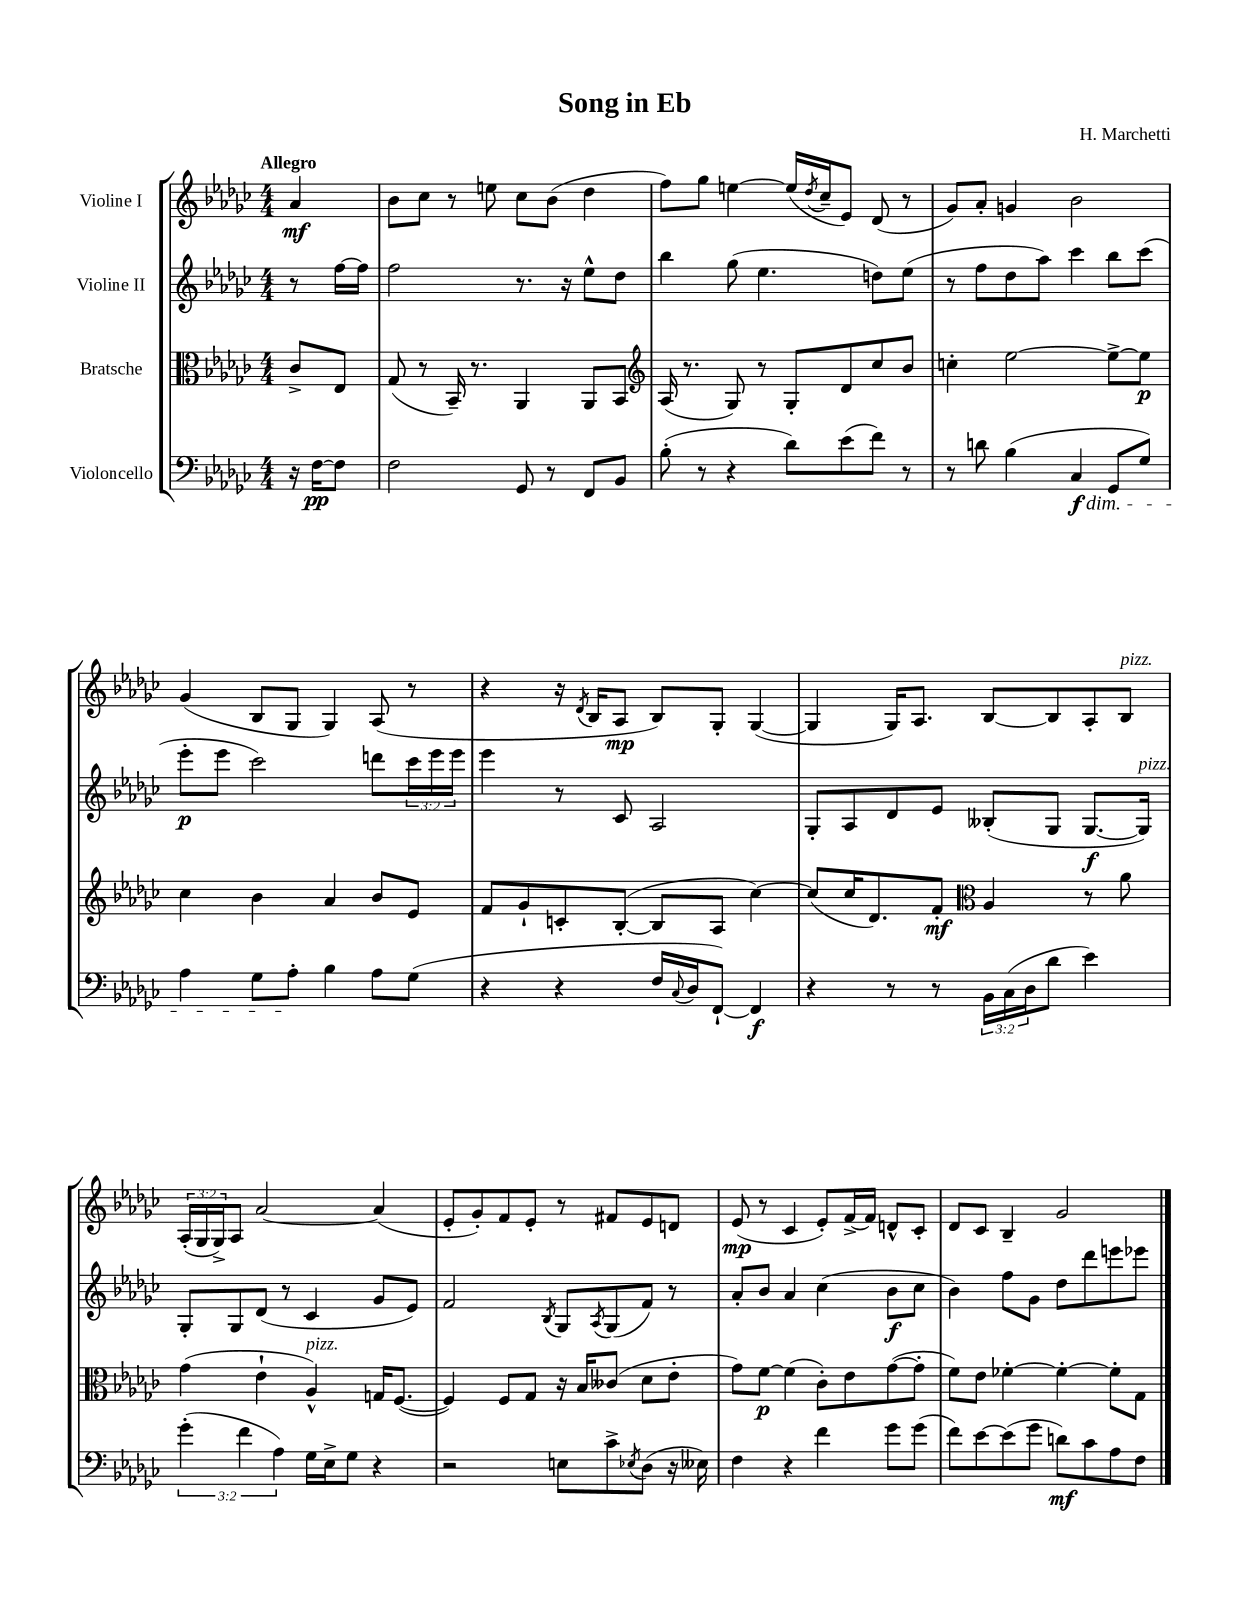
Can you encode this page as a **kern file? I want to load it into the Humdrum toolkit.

**kern	**dynam	**kern	**dynam	**kern	**dynam	**kern	**dynam
*part4	*part4	*part3	*part3	*part2	*part2	*part1	*part1
*staff4	*staff4	*staff3	*staff3	*staff2	*staff2	*staff1	*staff1
*I"Violoncello	*	*I"Bratsche	*	*I"Violine II	*	*I"Violine I	*
*clefF4	*	*clefC3	*	*clefG2	*	*clefG2	*
*k[b-e-a-d-g-c-]	*	*k[b-e-a-d-g-c-]	*	*k[b-e-a-d-g-c-]	*	*k[b-e-a-d-g-c-]	*
*M4/4	*	*M4/4	*	*M4/4	*	*M4/4	*
=	=	=	=	=	=	=	=
!	!	!	!	!	!	!LO:TX:a:B:t=Allegro	!
16r	.	8c-^/L	.	8r	.	4a-/	mf
[16F\KL	pp	.	.	.	.	.	.
8F\J]	.	8E-/J	.	[16ff\LL	.	.	.
.	.	.	.	16ff\JJ]	.	.	.
=1	=1	=1	=1	=1	=1	=1	=1
2F\	.	(8G-/	.	2ff\	.	8b-\L	.
.	.	8r	.	.	.	8cc-\J	.
.	.	16BB-~/)	.	.	.	8r	.
.	.	8.r	.	.	.	.	.
.	.	.	.	.	.	8een\	.
8GG-/	.	4AA-/	.	8.r	.	8cc-\L	.
8r	.	.	.	.	.	(8b-\J	.
.	.	.	.	16r	.	.	.
8FF/L	.	8AA-/L	.	8ee-^^\L	.	4dd-\	.
8BB-/J	.	8BB-/J	.	8dd-\J	.	.	.
=2	=2	=2	=2	=2	=2	=2	=2
*	*	*clefG2	*	*	*	*	*
(8B-'\	.	(16A-/	.	4bb-\	.	8ff\L)	.
.	.	8.r	.	.	.	.	.
8r	.	.	.	.	.	8gg-\J	.
4r	.	8G-/)	.	(8gg-\	.	[4een\	.
.	.	8r	.	4.ee-\	.	.	.
8d-\L)	.	8G-'/L	.	.	.	(16ee/LL]	.
.	.	.	.	.	.	8qdd-/	.
.	.	.	.	.	.	16cc-~/J	.
(8e-\	.	8d-/	.	.	.	8e-/J)	.
8f\J)	.	8cc-/	.	8ddn\L)	.	(8d-/	.
8r	.	8b-/J	.	(8ee-\J	.	8r	.
=3	=3	=3	=3	=3	=3	=3	=3
8r	.	4ccn'\	.	8r	.	8g-/L)	.
8dn\	.	.	.	8ff\L	.	8a-'/J	.
(4B-\	.	[2ee-\	.	8dd-\	.	4gn/	.
.	.	.	.	8aa-\J)	.	.	.
!LO:TX:b:i:t=dim.	!	!	!	!	!	!	!
4C-/	f	.	.	4ccc-\	.	2b-\	.
8GG-/L	.	8ee-^\L_	.	8bb-\L	.	.	.
8G-/J)	.	8ee-\J]	p	(8ccc-\J	.	.	.
!!LO:LB:g=z
=4	=4	=4	=4	=4	=4	=4	=4
4A-\	.	4cc-\	.	8eee-'\L	p	(4g-/	.
.	.	.	.	8eee-\J	.	.	.
8G-\L	.	4b-\	.	2ccc-\)	.	8B-/L	.
8A-'\J	.	.	.	.	.	8G-/J	.
4B-\	.	4a-/	.	.	.	4G-/)	.
8A-\L	.	8b-/L	.	8dddn\L	.	(8A-/	.
(8G-\J	.	8e-/J	.	24ccc-\L	.	8r	.
.	.	.	.	24eee-\	.	.	.
.	.	.	.	24eee-\JJ	.	.	.
=5	=5	=5	=5	=5	=5	=5	=5
4r	.	8f/L	.	4eee-\	.	4r	.
.	.	8g-`/	.	.	.	.	.
4r	.	8cn'/	.	8r	.	16r	.
.	.	.	.	.	.	8qd-/	.
.	.	.	.	.	.	16B-/KL	.
.	.	([8B-'/J	.	8c-/	.	8A-/J	mp
16F/LL	.	8B-/L]	.	2A-/	.	8B-/L)	.
8qqC-/	.	.	.	.	.	.	.
16D-/J	.	.	.	.	.	.	.
[8FF`/J)	.	8A-/J	.	.	.	8G-'/J	.
4FF/]	f	[4cc-\)	.	.	.	([4G-/	.
=6	=6	=6	=6	=6	=6	=6	=6
4r	.	(8cc-/L]	.	8G-'/L	.	4G-/]	.
.	.	16cc-/K	.	8A-/	.	.	.
.	.	8.d-/)	.	.	.	.	.
8r	.	.	.	8d-/	.	16G-/KL)	.
.	.	.	.	.	.	8.A-/J	.
8r	.	8f'/J	mf	8e-/J	.	.	.
*	*	*clefC3	*	*	*	*	*
24BB-\LL	.	4A-/	.	(8B--X'/L	.	[8B-/L	.
(24C-\	.	.	.	.	.	.	.
24D-\J	.	.	.	.	.	.	.
8d-\J	.	.	.	8G-/J	.	8B-/]	.
4e-\)	.	8r	.	[8.G-/L	f	8A-'/	.
!	!	!	!	!	!	!LO:TX:a:i:t=pizz.	!
.	.	8a-\	.	.	.	8B-/J	.
!	!	!	!	!LO:TX:a:i:t=pizz.	!	!	!
.	.	.	.	16G-/Jk])	.	.	.
!!LO:LB:g=z
=7	=7	=7	=7	=7	=7	=7	=7
(6g-'\	.	(4g-\	.	8G-'/L	.	(24A-'/LL	.
.	.	.	.	.	.	24G-/	.
.	.	.	.	.	.	24G-^/J)	.
.	.	.	.	8G-/	.	8A-/J	.
6f\	.	.	.	.	.	.	.
.	.	4e-`\	.	(8d-/J	.	[2a-/	.
6A-\)	.	.	.	.	.	.	.
.	.	.	.	8r	.	.	.
!	!	!LO:TX:a:i:t=pizz.	!	!	!	!	!
16G-\LL	.	4A-^^/)	.	4c-/	.	.	.
16E-^\J	.	.	.	.	.	.	.
8G-\J	.	.	.	.	.	.	.
4r	.	16Gn/KL	.	8g-/L	.	(4a-/]	.
.	.	([8.F/J	.	.	.	.	.
.	.	.	.	8e-/J)	.	.	.
=8	=8	=8	=8	=8	=8	=8	=8
2r	.	4F/])	.	2f/	.	8e-'/L	.
.	.	.	.	.	.	8g-'/)	.
.	.	8F/L	.	.	.	8f/	.
.	.	8G-/J	.	.	.	8e-'/J	.
.	.	.	.	8qB-/	.	.	.
8En\L	.	16r	.	8G-/L	.	8r	.
.	.	16B-/KL	.	.	.	.	.
.	.	.	.	8qA-/	.	.	.
8c-^\	.	(8c--X/J	.	(8G-/	.	8f#X/L	.
8qE-X/	.	.	.	.	.	.	.
(8D-\J	.	8d-\L	.	8f/J)	.	8e-/	.
16r	.	8e-'\J	.	8r	.	8dn/J	.
16E--X\)	.	.	.	.	.	.	.
=9	=9	=9	=9	=9	=9	=9	=9
4F\	.	8g-\L)	.	8a-'/L	.	(8e-/	mp
.	.	[8f\J	p	8b-/J	.	8r	.
4r	.	(4f\]	.	4a-/	.	4c-/	.
4f\	.	8c-'\L)	.	(4cc-\	.	8e-'/L)	.
.	.	8e-\	.	.	.	[16f^/L	.
.	.	.	.	.	.	16f/JJ]	.
8g-\L	.	([8g-\	.	8b-\L	f	8dn^^/L	.
(8g-\J	.	8g-'\J]	.	8cc-\J	.	8c-'/J	.
=10	=10	=10	=10	=10	=10	=10	=10
8f\L)	.	8f\L)	.	4b-\)	.	8d-/L	.
[8e-\	.	8e-\J	.	.	.	8c-/J	.
(8e-\]	.	[4f-X'\	.	8ff\L	.	4B-~/	.
8g-\J	.	.	.	8g-\J	.	.	.
8dn\L)	mf	4f-'\_	.	8dd-\L	.	2g-/	.
8c-\	.	.	.	8ddd-\	.	.	.
8A-\	.	8f-'\L]	.	8eeen\	.	.	.
8F\J	.	8G-\J	.	8eee-X\J	.	.	.
==	==	==	==	==	==	==	==
*-	*-	*-	*-	*-	*-	*-	*-
